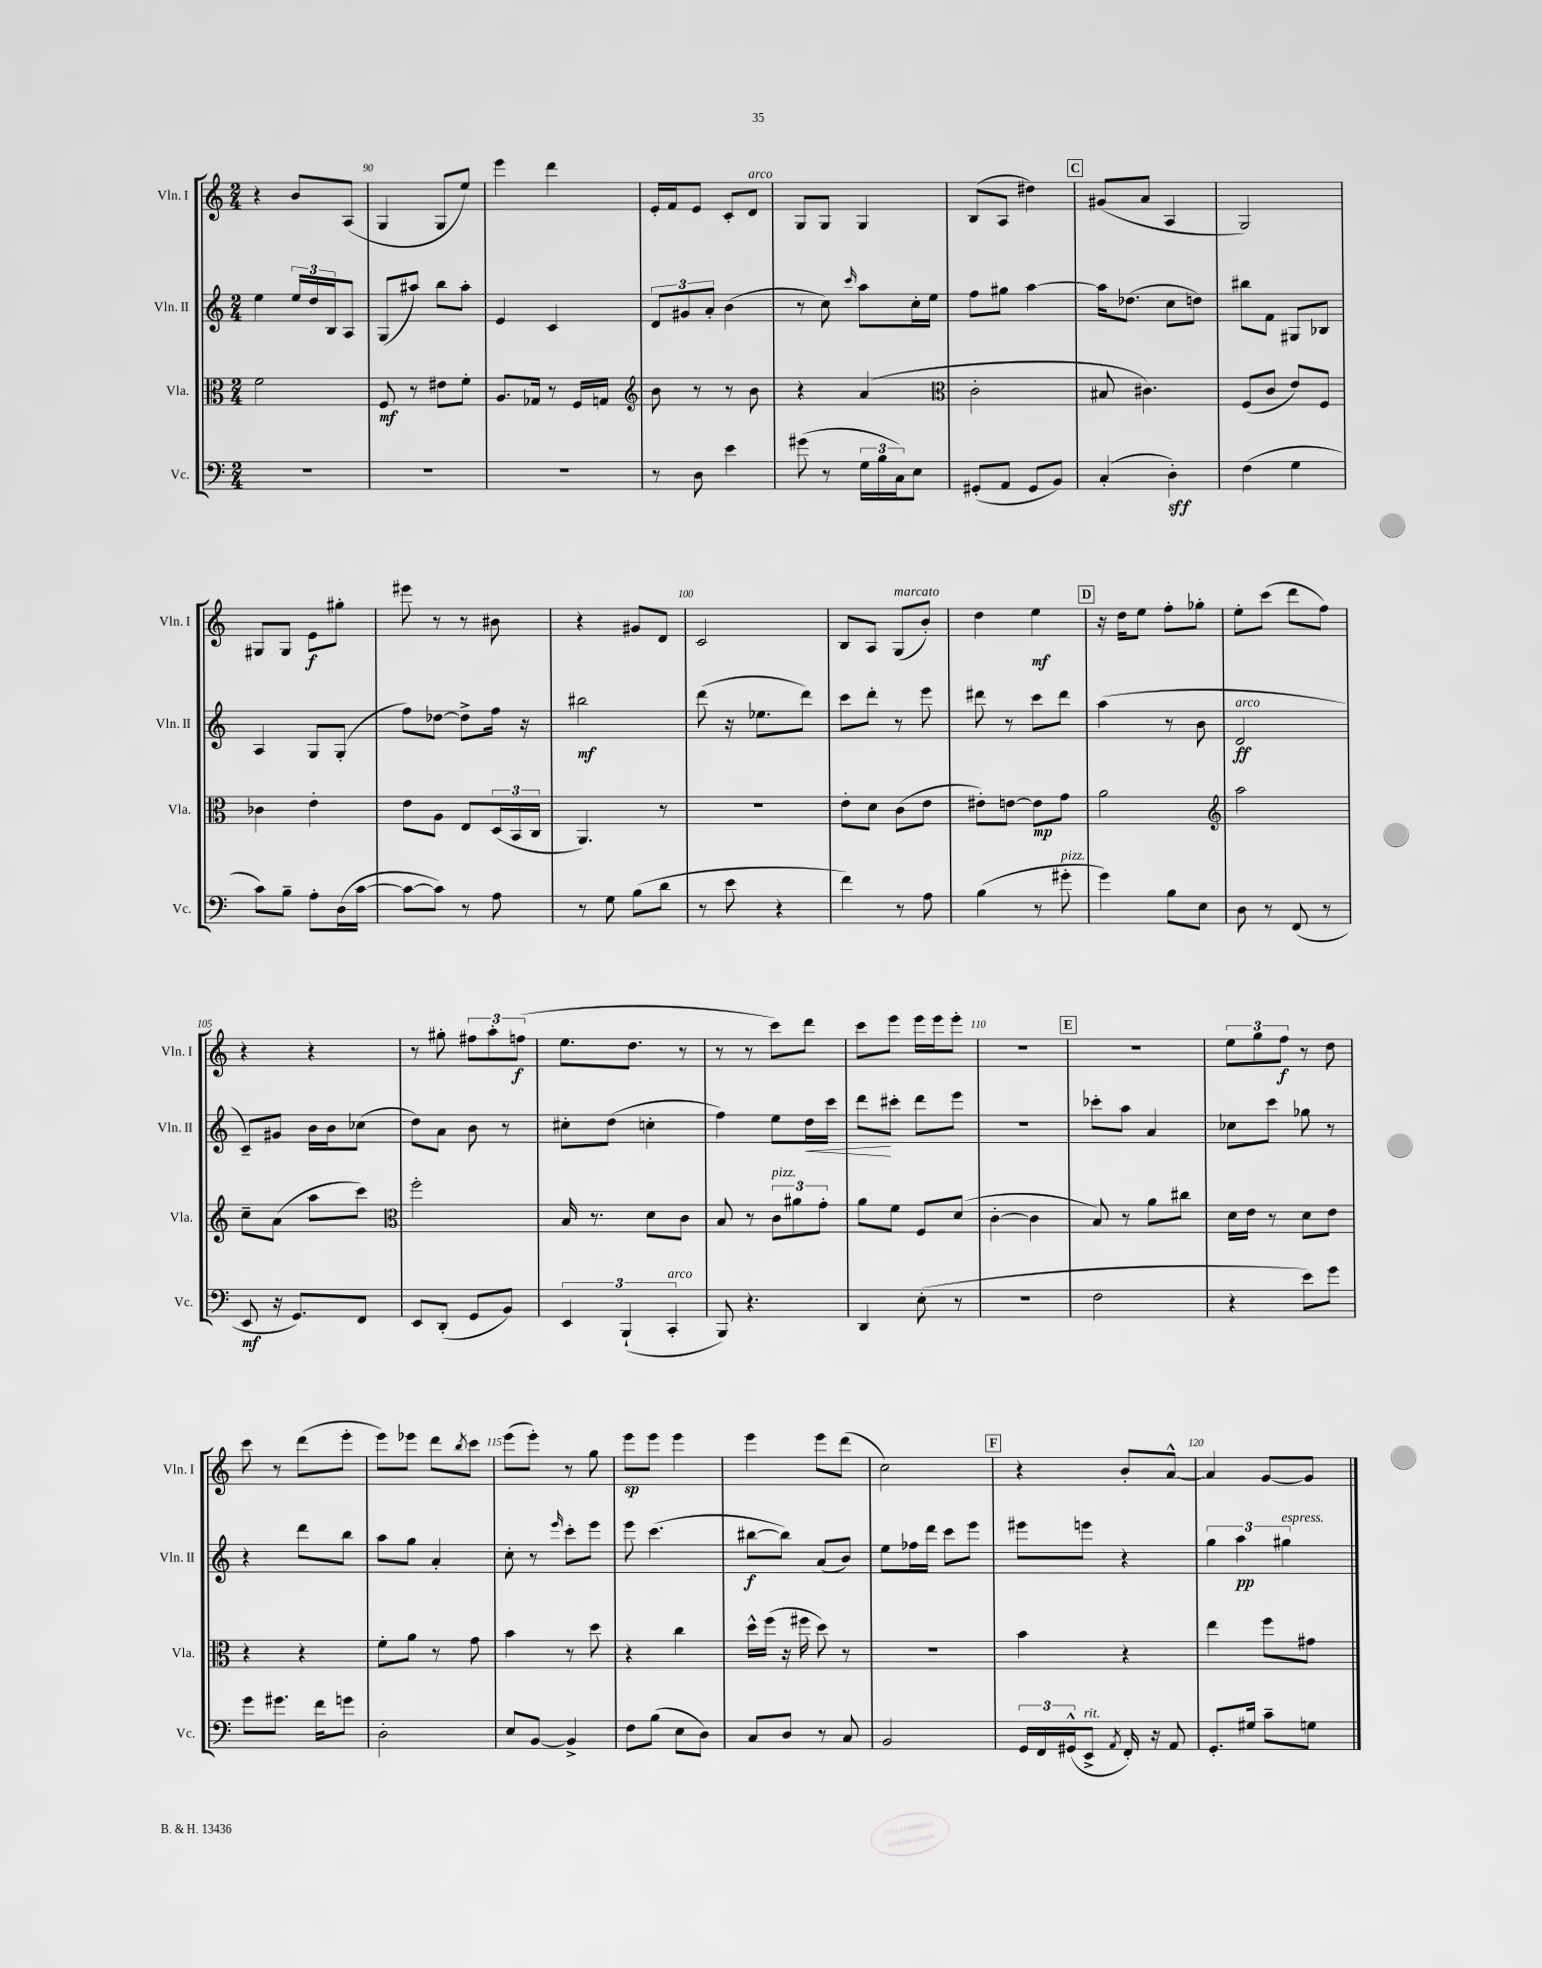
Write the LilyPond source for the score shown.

<<
\new StaffGroup <<
\new Staff = "s0" \with { instrumentName = "Vln. I" shortInstrumentName = "Vln. I" } {
    \clef treble \key c \major \numericTimeSignature \time 2/4
    r4 b'8 a8( |
    g4 g8 e''8) |
    e'''4 d'''4 |
    e'16-. f'16 e'8 c'8-. d'8^\markup { \italic "arco" } |
    g8 g8 g4 |
    b8( a8 dis''4) |
    \mark \markup { \box "C" } gis'8( a'8 a4 |
    g2) |
    gis8 gis8 e'8\f gis''8-. |
    eis'''8 r8 r8 bis'8 |
    r4 gis'8 d'8 |
    c'2 |
    b8 a8 g8^\markup { \italic "marcato" }( b'8-.) |
    d''4 e''4\mf |
    \mark \markup { \box "D" } r16 d''16 e''8 f''8-. ges''8-. |
    e''8-. c'''8( d'''8 f''8) |
    r4 r4 |
    r8 gis''8-. \tuplet 3/2 { fis''8 a''8-. f''8\f( } |
    e''8. d''8. r8 |
    r8 r8 c'''8) d'''8 |
    c'''8 e'''8 e'''16 e'''16 e'''8-. |
    R2 |
    \mark \markup { \box "E" } R2 |
    \tuplet 3/2 { e''8 g''8 f''8\f } r8 d''8 |
    c'''8 r8 d'''8( e'''8-. |
    e'''8) ees'''8 d'''8 \acciaccatura { b''8 } c'''8 |
    e'''8( e'''8-.) r8 g''8 |
    e'''8\sp e'''8 e'''4 |
    e'''4 e'''8 d'''8( |
    c''2) |
    \mark \markup { \box "F" } r4 b'8-. a'8~-^ |
    a'4 g'8~ g'8 \bar "|." |
}
\new Staff = "s1" \with { instrumentName = "Vln. II" shortInstrumentName = "Vln. II" } {
    \clef treble \key c \major \numericTimeSignature \time 2/4
    e''4 \tuplet 3/2 { e''16 d''16 b16 } a8 |
    g8( ais''8) b''8 ais''8-. |
    e'4 c'4 |
    \tuplet 3/2 { d'8 gis'8 a'8-. } b'4( |
    r8 c''8) \grace { c'''16 } a''8 c''16-. e''16 |
    f''8 gis''8 a''4~ |
    \mark \markup { \box "C" } a''16 des''8.( c''8 d''8) |
    bis''8 f'8 gis8 bes8 |
    a4 g8 g8-.( |
    f''8) des''8~ des''8-> f''16 r16 |
    bis''2\mf |
    d'''8( r16 ees''8. d'''8) |
    c'''8 d'''8-. r8 e'''8 |
    dis'''8 r8 c'''8 dis'''8 |
    \mark \markup { \box "D" } a''4( r8 b'8 |
    d'2\ff^\markup { \italic "arco" } |
    c'8--) gis'8 b'16 b'16 ces''8( |
    d''8) a'8 b'8 r8 |
    cis''8-. d''8( c''4-. |
    f''4) e''8 d''16\< c'''16 |
    d'''8\! cis'''8-. d'''8 e'''8 |
    R2 |
    \mark \markup { \box "E" } ces'''8-. a''8 a'4 |
    ces''8 c'''8 ges''8 r8 |
    r4 d'''8 b''8 |
    a''8 g''8 a'4-. |
    c''8-. r8 \grace { e'''16 } c'''8-. e'''8 |
    e'''8 c'''4.( |
    bis''8~\f bis''8) a'8( b'8) |
    e''8 fes''16 d'''16 c'''8 e'''8 |
    \mark \markup { \box "F" } eis'''8 e'''8 r4 |
    \tuplet 3/2 { g''4 a''4\pp gis''4^\markup { \italic "espress." } } \bar "|." |
}
\new Staff = "s2" \with { instrumentName = "Vla." shortInstrumentName = "Vla." } {
    \clef alto \key c \major \numericTimeSignature \time 2/4
    f'2 |
    f8\mf r8 eis'8 f'8-. |
    a8. ges16 r8 f16 g16 |
    \clef treble b'8 r8 r8 b'8 |
    r4 a'4( |
    \clef alto c'2-. |
    \mark \markup { \box "C" } bis8 cis'4.) |
    f8( c'8 e'8) f8 |
    ces'4 e'4-. |
    e'8 a8 e8 \tuplet 3/2 { d16( b,16 c16 } |
    a,4.) r8 |
    R2 |
    e'8-. d'8 c'8( e'8 |
    eis'8-.) e'8~ e'8\mp g'8 |
    \mark \markup { \box "D" } a'2 |
    \clef treble a''2 |
    c''8-- a'8( a''8 c'''8) |
    \clef alto f''2-. |
    b16 r8. d'8 c'8 |
    b8 r8 \tuplet 3/2 { c'8^\markup { \italic "pizz." } ais'8 g'8-. } |
    a'8 f'8 f8 d'8( |
    c'4~-. c'4 |
    \mark \markup { \box "E" } b8) r8 a'8 cis''8 |
    d'16 e'16 r8 d'8 e'8 |
    r4 r4 |
    f'8-. a'8 r8 g'8 |
    b'4 r8 d''8 |
    r4 c''4 |
    d''16-^ f''16( r16 fis''16 d''8) r8 |
    R2 |
    \mark \markup { \box "F" } b'4 r4 |
    e''4 f''8 gis'8 \bar "|." |
}
\new Staff = "s3" \with { instrumentName = "Vc." shortInstrumentName = "Vc." } {
    \clef bass \key c \major \numericTimeSignature \time 2/4
    R2 |
    R2 |
    R2 |
    r8 d8 e'4 |
    gis'8( r8 \tuplet 3/2 { g16 b16 c16) } e8 |
    gis,8-.( a,8 gis,8 b,8) |
    \mark \markup { \box "C" } c4-.( d4-.\sff) |
    f4( g4 |
    c'8) b8-- a8-. d16( c'16~ |
    c'8~ c'8) r8 a8 |
    r8 g8 b8( d'8 |
    r8 e'8 r4 |
    f'4) r8 a8 |
    b4( r8 gis'8-.^\markup { \italic "pizz." } |
    \mark \markup { \box "D" } g'4) b8 e8 |
    d8 r8 f,8( r8 |
    e,8\mf r16 g,8.) f,8 |
    e,8 d,8-.( g,8 b,8) |
    \tuplet 3/2 { e,4 b,,4-!( c,4-.^\markup { \italic "arco" } } |
    b,,8) r4. |
    d,4 e8-.( r8 |
    r2 |
    \mark \markup { \box "E" } f2 |
    r4 e'8) g'8 |
    g'8 gis'8. f'16 g'8 |
    d2-. |
    e8 b,8~ b,4-> |
    f8 b8( e8 d8) |
    c8 d8 r8 c8 |
    b,2 |
    \mark \markup { \box "F" } \tuplet 3/2 { g,16 f,16 gis,16-^( } e,8->^\markup { \italic "rit." } \acciaccatura { a,8 } f,16-.) r16 a,8 |
    g,8.-. gis16 c'8-- g8 \bar "|." |
}
>>
>>
\layout { \context { \Score currentBarNumber = #89 \override BarNumber.break-visibility = ##(#f #t #t) barNumberVisibility = #(every-nth-bar-number-visible 5) } }
